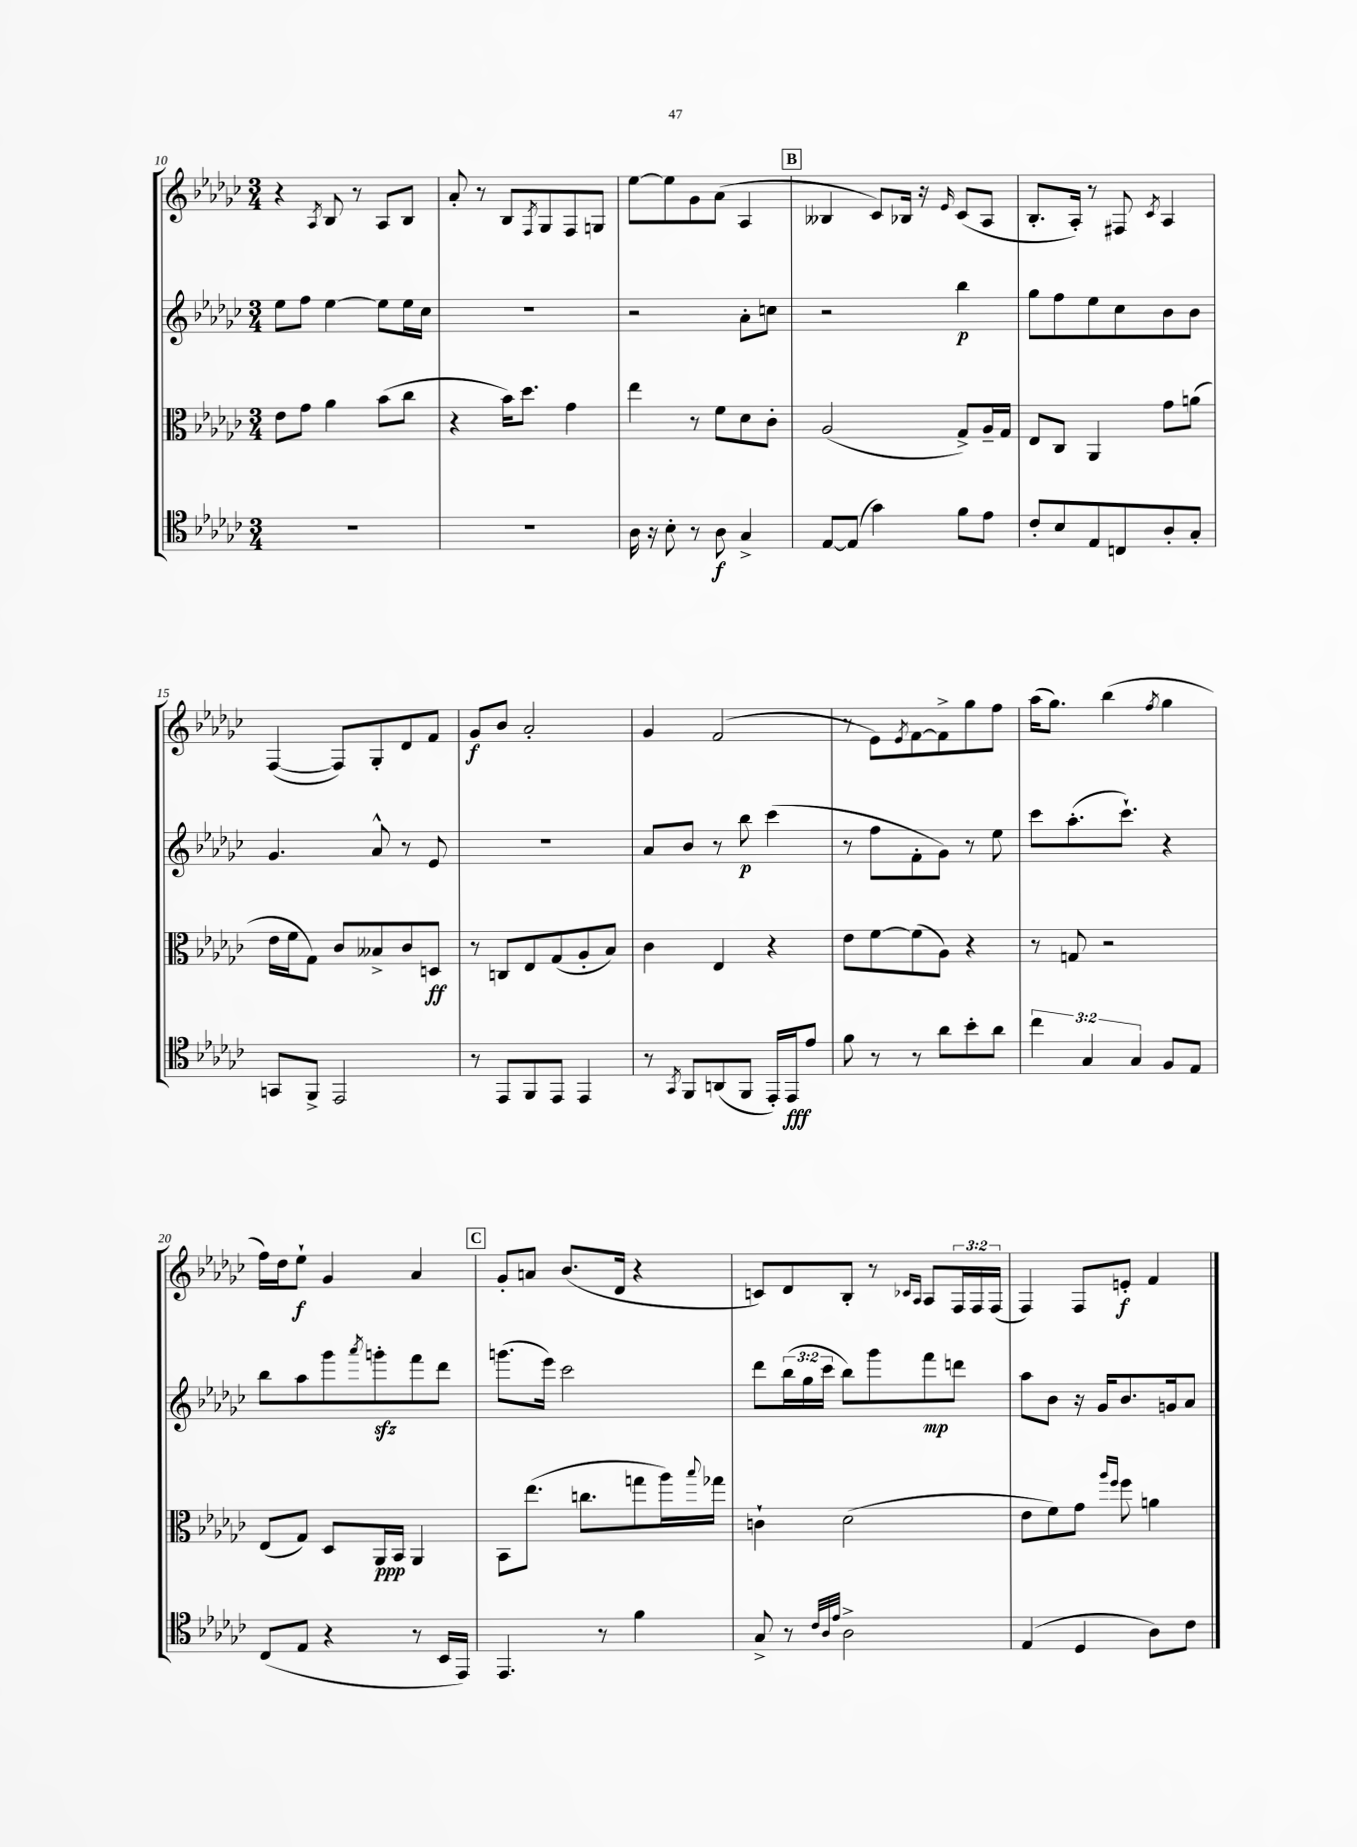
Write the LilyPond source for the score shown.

<<
\new StaffGroup <<
\new Staff = "s0" {
    \clef treble \key ges \major \numericTimeSignature \time 3/4 \override Staff.TupletNumber.text = #tuplet-number::calc-fraction-text
    r4 \acciaccatura { aes8 } bes8 r8 aes8 bes8 |
    aes'8-. r8 bes8 \acciaccatura { f8 } ges8 f8 g8 |
    ees''8~ ees''8 ges'8 aes'8( aes4 |
    \mark \markup { \box "B" } beses4 ces'8) bes16 r16 \grace { ees'16 } ces'8( aes8 |
    bes8.-. aes16-.) r8 fis8 \acciaccatura { ces'8 } aes4 |
    f4~( f8) ges8-. des'8 f'8 |
    ges'8\f bes'8 aes'2-. |
    ges'4 f'2( |
    r8 ees'8) \acciaccatura { ees'8 } f'8~ f'8-> ges''8 f''8 |
    aes''16( ges''8.) bes''4( \acciaccatura { f''8 } ges''4 |
    f''16) des''16 ees''8-!\f ges'4 aes'4 |
    \mark \markup { \box "C" } ges'8-. a'8 bes'8.( des'16 r4 |
    c'8) des'8 bes8-. r8 \grace { ces'16 aes16 } aes8 \tuplet 3/2 { f16 f16 f16( } |
    f4) f8 e'8-.\f f'4 \bar "|." |
}
\new Staff = "s1" {
    \clef treble \key ges \major \numericTimeSignature \time 3/4 \override Staff.TupletNumber.text = #tuplet-number::calc-fraction-text
    ees''8 f''8 ees''4~ ees''8 ees''16 ces''16 |
    R2. |
    r2 aes'8-. c''8 |
    \mark \markup { \box "B" } r2 bes''4\p |
    ges''8 f''8 ees''8 ces''8 bes'8 bes'8 |
    ges'4. aes'8-^ r8 ees'8 |
    R2. |
    aes'8 bes'8 r8 bes''8\p ces'''4( |
    r8 f''8 f'8-. ges'8) r8 ees''8 |
    ces'''8 aes''8.-.( ces'''8.-!) r4 |
    bes''8 aes''8 ges'''8 \acciaccatura { aes'''8 } g'''8-.\sfz f'''8 des'''8 |
    \mark \markup { \box "C" } g'''8.( ees'''16) ces'''2 |
    des'''8 \tuplet 3/2 { bes''16( ges''16 ces'''16 } bes''8) ges'''8 f'''8\mp d'''8 |
    aes''8 bes'8 r16 ges'16 bes'8. g'16 aes'8 \bar "|." |
}
\new Staff = "s2" {
    \clef alto \key ges \major \numericTimeSignature \time 3/4
    ees'8 ges'8 aes'4 bes'8( ces''8 |
    r4 bes'16) des''8. ges'4 |
    ees''4 r8 f'8 des'8 ces'8-. |
    \mark \markup { \box "B" } aes2( ges8->) aes16-- ges16 |
    ees8 ces8 aes,4 ges'8 a'8( |
    ees'16 f'16 ges8) ces'8 beses8-> ces'8 d8\ff |
    r8 c8 ees8 ges8( aes8-. bes8) |
    ces'4 ees4 r4 |
    ees'8 f'8~ f'8( aes8) r4 |
    r8 g8 r2 |
    ees8( ges8) des8 aes,16\ppp bes,16 aes,4 |
    \mark \markup { \box "C" } bes,8 ees''8.( c''8. g''8 aes''16) \appoggiatura { bes''8 } ges''16 |
    c'4-! des'2( |
    ees'8 f'8) ges'8 \grace { aes''16 f''16 } f''8 a'4 \bar "|." |
}
\new Staff = "s3" {
    \clef tenor \key ges \major \numericTimeSignature \time 3/4 \override Staff.TupletNumber.text = #tuplet-number::calc-fraction-text
    R2. |
    R2. |
    aes16 r16 bes8-. r8 aes8\f ges4-> |
    \mark \markup { \box "B" } ees8~ ees8( ges'4) f'8 ees'8 |
    ces'8-. bes8 ees8 c8 aes8-. ges8-. |
    g,8 f,8-> ees,2 |
    r8 ees,8 f,8 ees,8 ees,4 |
    r8 \acciaccatura { ges,8 } f,8 a,8( f,8 ees,16-.) ees,16\fff ees'8 |
    f'8 r8 r8 aes'8 bes'8-. aes'8 |
    \tuplet 3/2 { ces''4 ges4 ges4 } f8 ees8 |
    ces8( ees8 r4 r8 bes,16 ees,16) |
    \mark \markup { \box "C" } ees,4. r8 f'4 |
    ges8-> r8 \grace { ces'32 aes32 ees'32 } aes2-> |
    ees4( des4 aes8) ces'8 \bar "|." |
}
>>
>>
\layout { \context { \Score currentBarNumber = #10 } }
